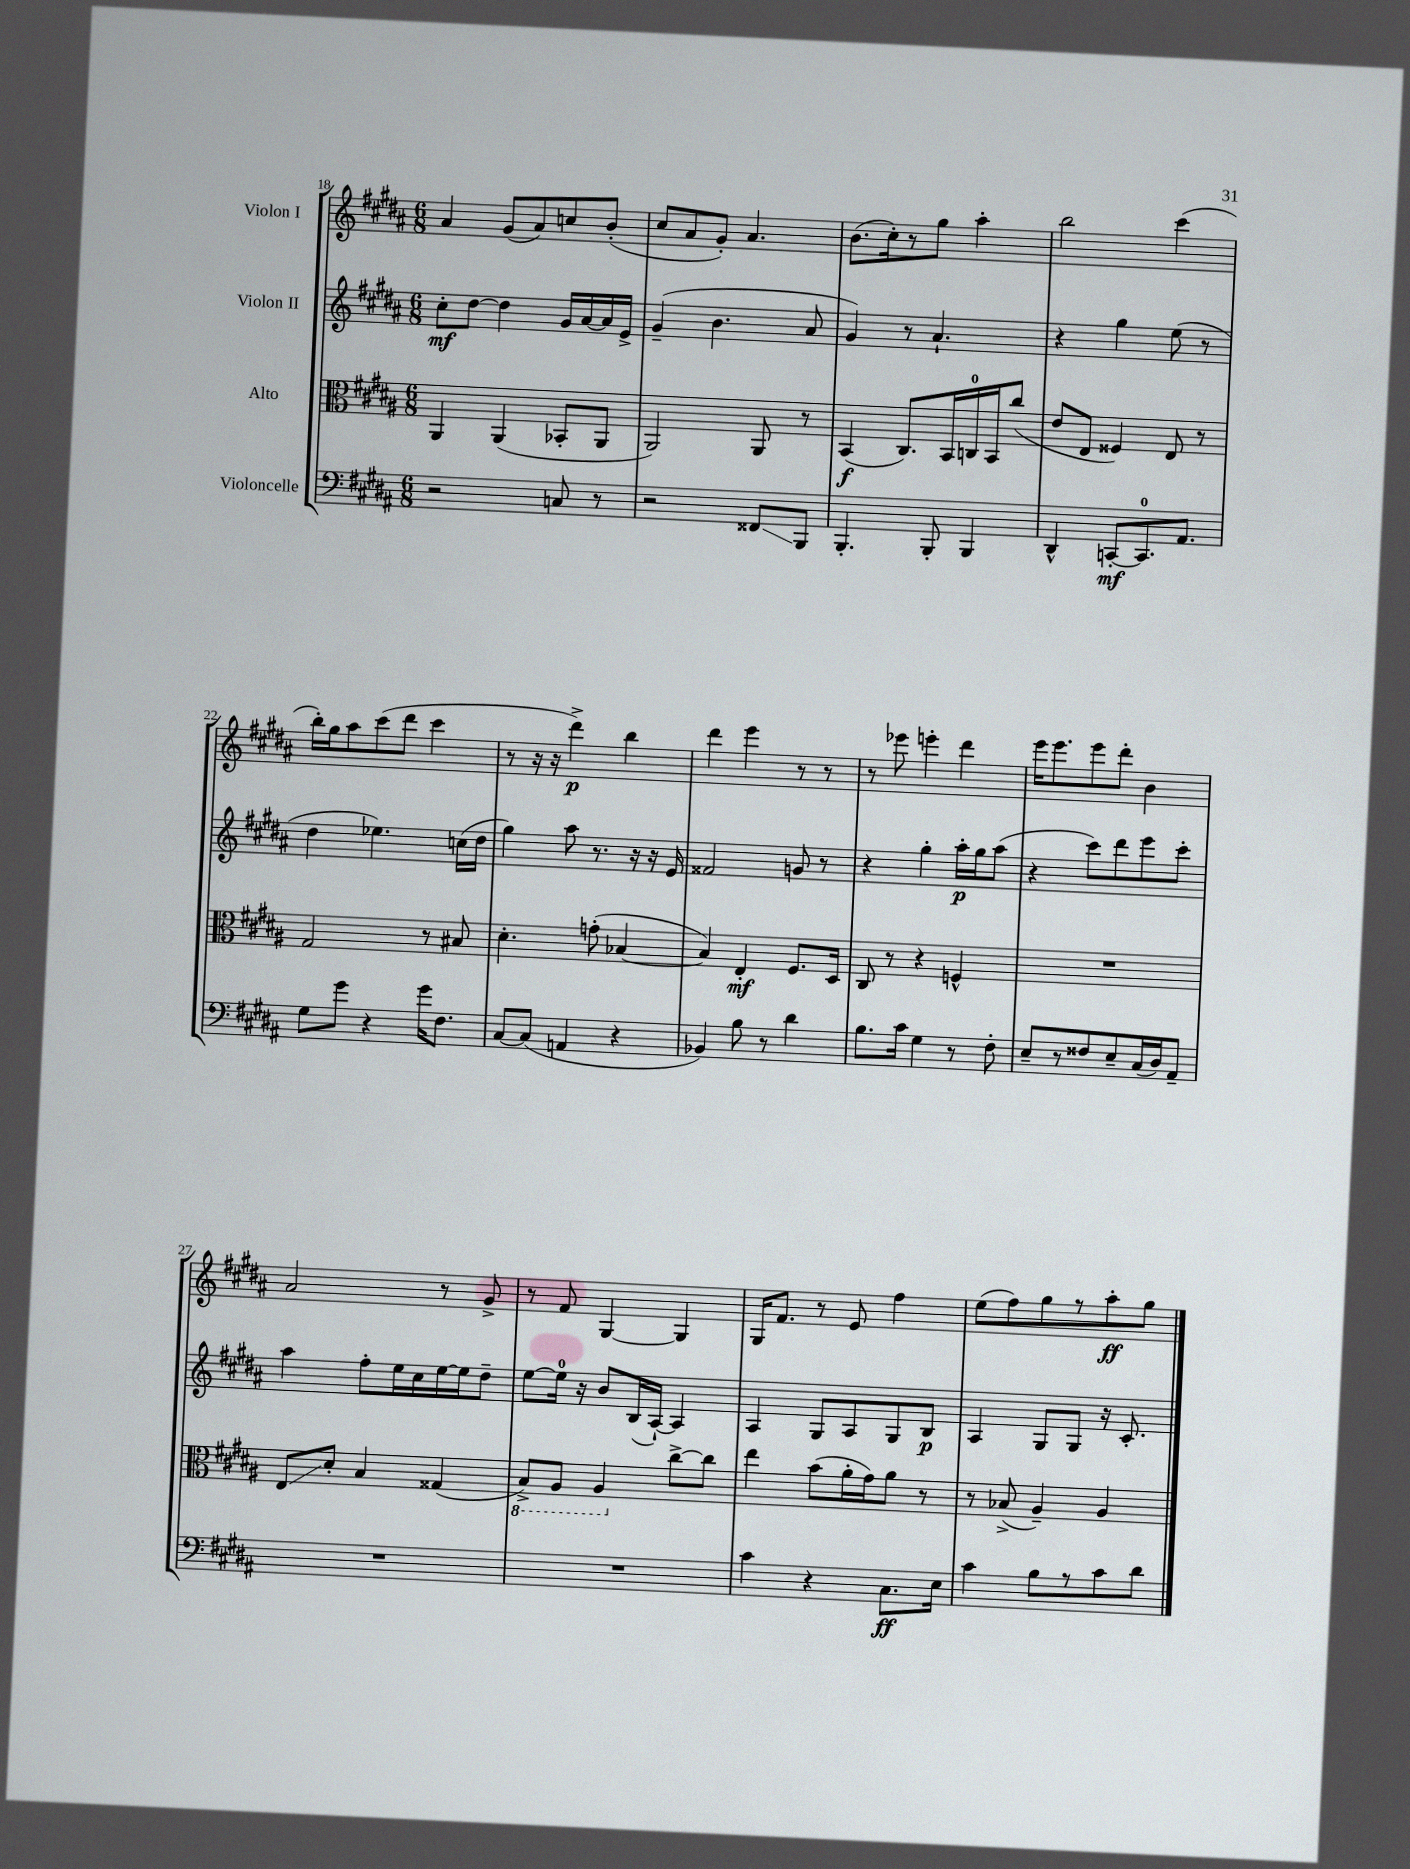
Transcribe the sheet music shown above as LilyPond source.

<<
\new StaffGroup <<
\new Staff = "s0" \with { instrumentName = "Violon I" } {
    \clef treble \key b \major \numericTimeSignature \time 6/8
    \autoBeamOff ais'4 gis'8[( ais'8) c''8 b'8]-.( |
    cis''8[ ais'8 gis'8]-.) ais'4. |
    b'8.[( cis''16-.) r8 gis''8] ais''4-. |
    b''2 cis'''4( |
    b''16[-.) gis''16 ais''8 cis'''8( dis'''8] cis'''4 |
    r8 r16 r16 dis'''4->\p) b''4 |
    dis'''4 e'''4 r8 r8 |
    r8 ees'''8 e'''4-. dis'''4 |
    e'''16[ e'''8. e'''8 dis'''8]-. b'4 |
    ais'2 r8 gis'8-> |
    r8 fis'8 gis4~ gis4 |
    gis16[ fis'8.] r8 e'8 fis''4 |
    e''8[( fis''8) gis''8 r8 ais''8-.\ff gis''8] \bar "|." |
}
\new Staff = "s1" \with { instrumentName = "Violon II" } {
    \clef treble \key b \major \numericTimeSignature \time 6/8
    \autoBeamOff cis''8[-.\mf dis''8]~ dis''4 gis'16[ ais'16~ ais'16 e'16]-> |
    gis'4--( b'4. ais'8 |
    gis'4) r8 ais'4.-! |
    r4 gis''4 e''8( r8 |
    dis''4 ees''4.) c''16[( dis''16] |
    gis''4) ais''8 r8. r16 r16 e'16 |
    fisis'2 g'8 r8 |
    r4 gis''4-. ais''16[-.\p gis''16 ais''8]( |
    r4 cis'''8[) dis'''8 e'''8 cis'''8]-. |
    ais''4 fis''8[-. e''16 cis''16 e''16~ e''16 dis''8]-- |
    e''8[~ e''16]-0 r16 b'8[ b16( ais16]~-!) ais4 |
    ais4 gis8[ ais8 gis8 b8]\p |
    ais4 gis8[ gis8] r16 cis'8.-. \bar "|." |
}
\new Staff = "s2" \with { instrumentName = "Alto" } {
    \clef alto \key b \major \numericTimeSignature \time 6/8
    \autoBeamOff ais,4 ais,4( bes,8[-. ais,8] |
    ais,2) ais,8 r8 |
    b,4\f( cis8.[) b,16 c16-0 b,16 cis''8]( |
    e'8[ e8] fisis4) e8 r8 |
    gis2 r8 bis8 |
    dis'4.-. g'8-.( bes4~ |
    bes4) e4-.\mf fis8.[ dis16] |
    cis8 r8 r4 f4-^ |
    R2. |
    e8[\glissando dis'8]-. b4 gisis4( |
    \ottava #-1 b,8[->) ais,8] ais,4 \ottava #0 cis''8[~-> cis''8] |
    e''4 b'8[( ais'16-. gis'16) ais'8] r8 |
    r8 bes8->( ais4--) ais4 \bar "|." |
}
\new Staff = "s3" \with { instrumentName = "Violoncelle" } {
    \clef bass \key b \major \numericTimeSignature \time 6/8
    \autoBeamOff r2 c8 r8 |
    r2 fisis,8[\glissando b,,8] |
    b,,4.-. b,,8-. b,,4 |
    dis,4-^ c,8[~-.\mf c,8.-0 ais,8.] |
    gis8[ gis'8] r4 gis'16[ fis8.] |
    cis8[~ cis8]( a,4 r4 |
    bes,4) b8 r8 dis'4 |
    b8.[ cis'16] gis4 r8 fis8-. |
    e8[-- r8 fisis8 e8-- cis16( dis16) ais,8]-- |
    R2. |
    R2. |
    cis'4 r4 cis8.[\ff e16] |
    cis'4 b8[ r8 cis'8 dis'8] \bar "|." |
}
>>
>>
\layout { \context { \Score currentBarNumber = #18 } }
